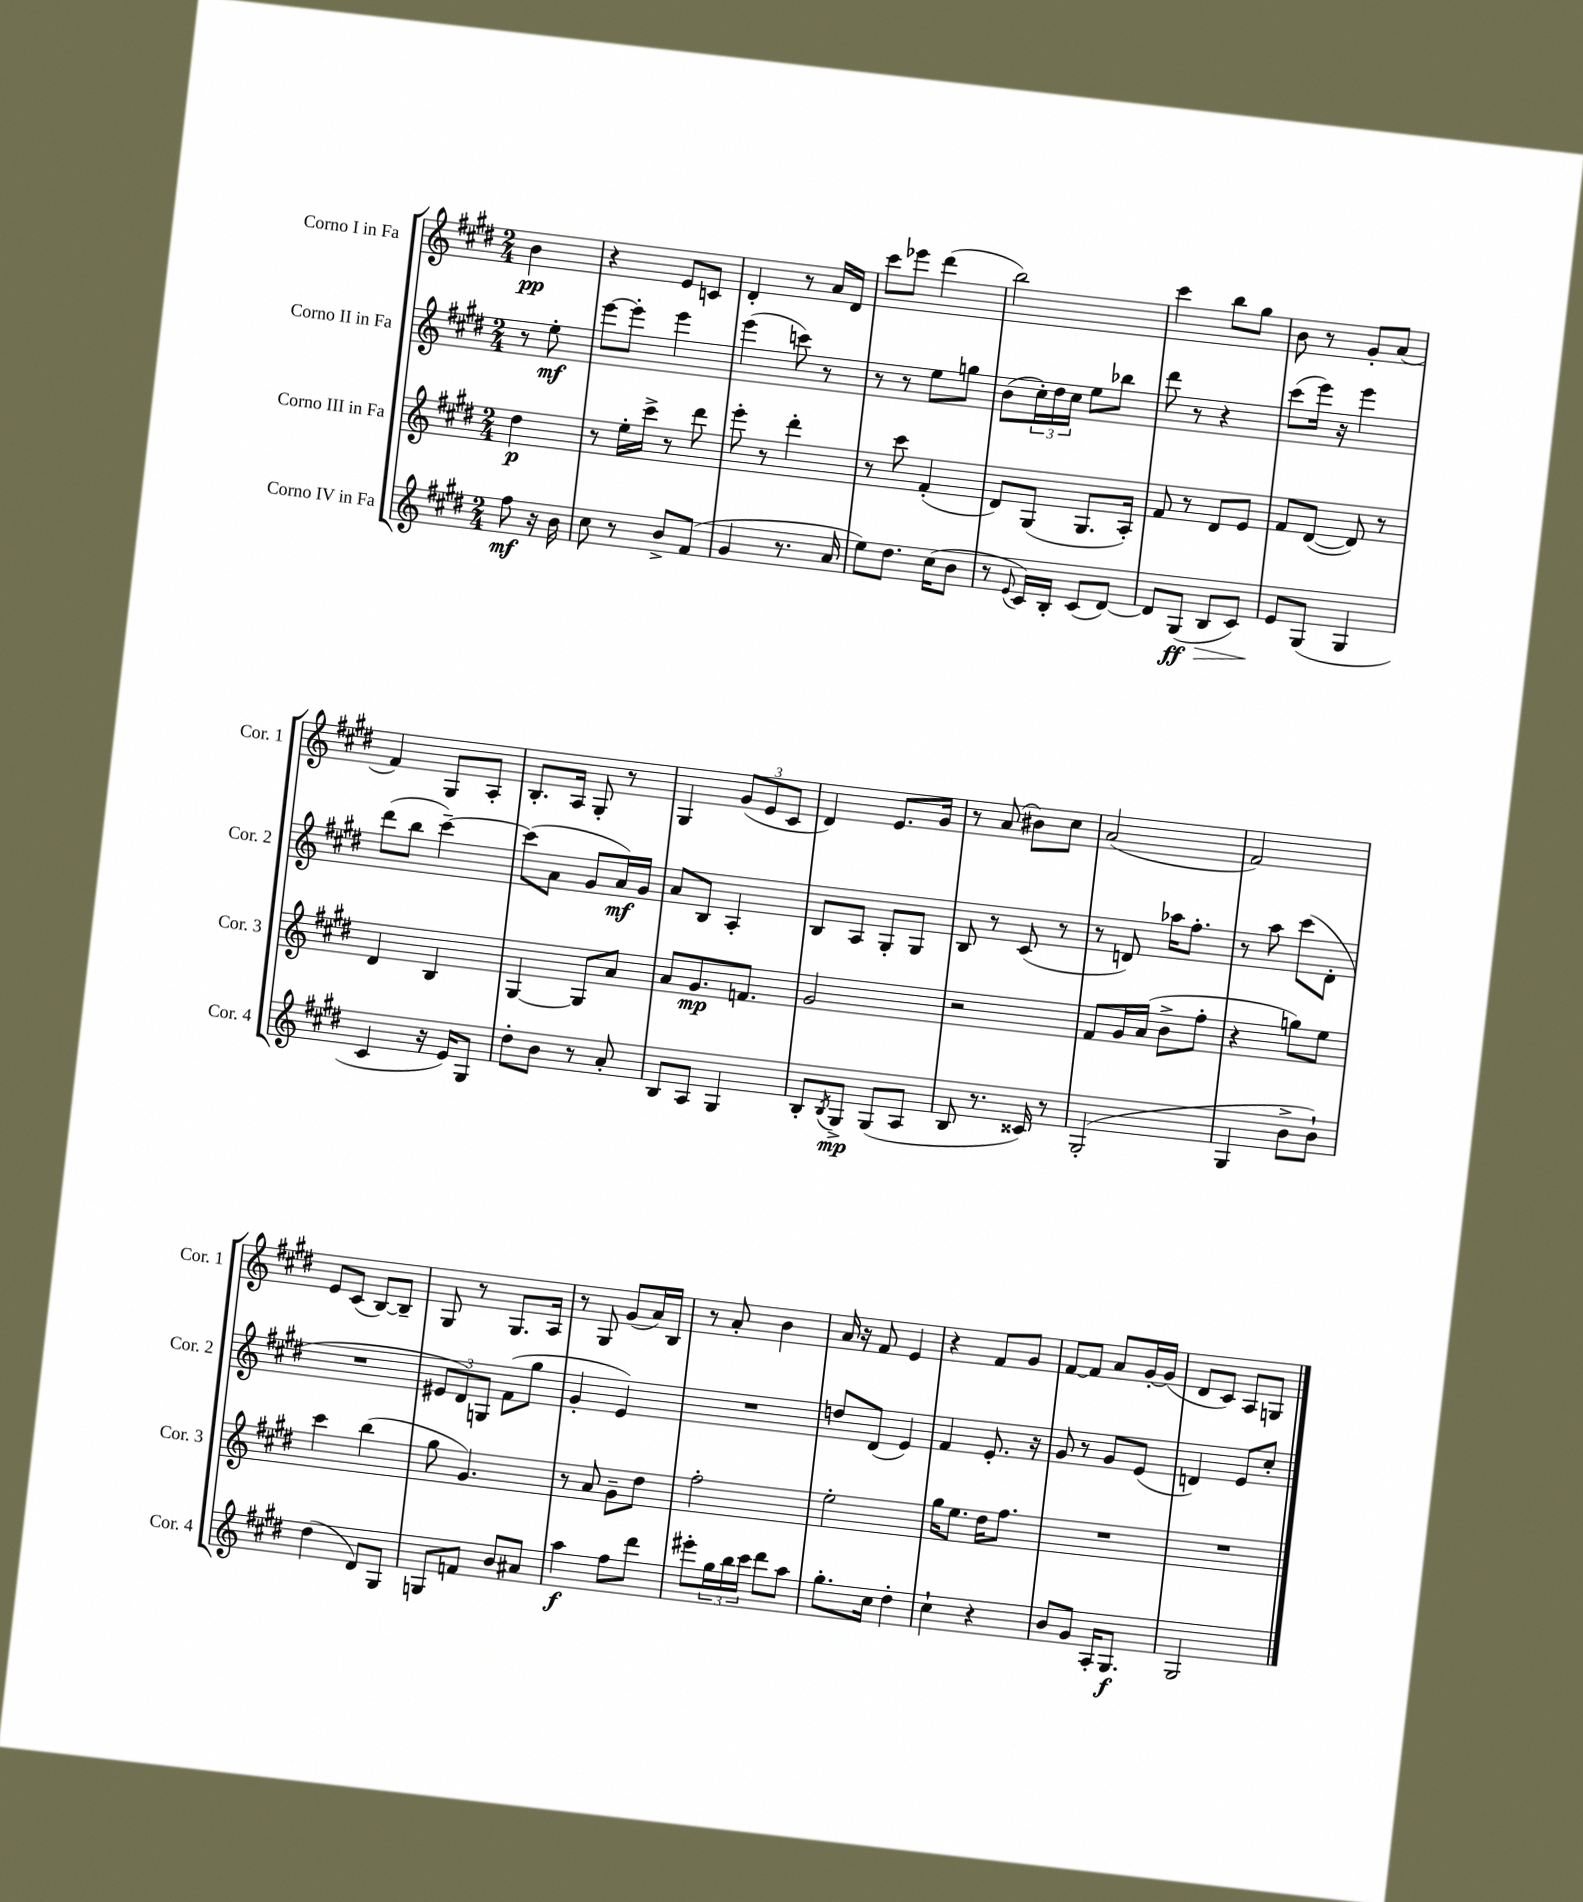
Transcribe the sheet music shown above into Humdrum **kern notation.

**kern	**dynam	**kern	**dynam	**kern	**dynam	**kern	**dynam
*part4	*part4	*part3	*part3	*part2	*part2	*part1	*part1
*staff4	*staff4	*staff3	*staff3	*staff2	*staff2	*staff1	*staff1
*I"Corno IV in Fa	*	*I"Corno III in Fa	*	*I"Corno II in Fa	*	*I"Corno I in Fa	*
*I'Cor. 4	*	*I'Cor. 3	*	*I'Cor. 2	*	*I'Cor. 1	*
*clefG2	*	*clefG2	*	*clefG2	*	*clefG2	*
*k[f#c#g#d#]	*	*k[f#c#g#d#]	*	*k[f#c#g#d#]	*	*k[f#c#g#d#]	*
*M2/4	*	*M2/4	*	*M2/4	*	*M2/4	*
=	=	=	=	=	=	=	=
8ff#\	mf	4dd#\	p	8r	.	4b\	pp
16r	.	.	.	8ee'\	mf	.	.
16b\	.	.	.	.	.	.	.
=1	=1	=1	=1	=1	=1	=1	=1
8cc#\	.	8r	.	[8eee\L	.	4r	.
8r	.	16ee'\LL	.	8eee'\J]	.	.	.
.	.	16ccc#^\JJ	.	.	.	.	.
8b^/L	.	8r	.	4eee\	.	8e/L	.
(8f#/J	.	8ddd#\	.	.	.	8cn/J	.
=2	=2	=2	=2	=2	=2	=2	=2
4g#/	.	8eee'\	.	(4eee\	.	4d#'/	.
.	.	8r	.	.	.	.	.
8.r	.	4ddd#'\	.	8cccn\)	.	8r	.
.	.	.	.	8r	.	16a/LL	.
16a/	.	.	.	.	.	16d#/JJ	.
=3	=3	=3	=3	=3	=3	=3	=3
8ee\L)	.	8r	.	8r	.	8ccc#\L	.
8.dd#\J	.	8ccc#\	.	8r	.	8eee-X\J	.
.	.	(4f#'/	.	8ee\L	.	(4ddd#\	.
(16cc#\KL	.	.	.	.	.	.	.
8b\J	.	.	.	8ggn\J	.	.	.
=4	=4	=4	=4	=4	=4	=4	=4
8r	.	8d#/L)	.	(8b\L	.	2bb\)	.
8qqe/	.	.	.	.	.	.	.
16c#/LL)	.	(8G#/J	.	24cc#'\L)	.	.	.
.	.	.	.	24dd#\	.	.	.
16B'/JJ	.	.	.	.	.	.	.
.	.	.	.	24cc#\JJ	.	.	.
(8c#/L	.	8.G#/L	.	8ee\L	.	.	.
[8d#/J)	.	.	.	8bb-X\J	.	.	.
.	.	16A'/Jk)	.	.	.	.	.
=5	=5	=5	=5	=5	=5	=5	=5
8d#/L]	.	8f#/	.	8ddd#\	.	4ccc#\	.
(8G#/J	ff	8r	.	8r	.	.	.
!	!LO:HP:b	!	!	!	!	!	!
8B/L	>	8d#/L	.	4r	.	8bb\L	.
8c#/J)	.	8e/J	.	.	.	8gg#\J	.
=6	=6	=6	=6	=6	=6	=6	=6
8e/L	.	8f#/L	.	(8ccc#\L	.	8b\	.
(8G#/J	]	([8d#/J	.	16eee\Jk)	.	8r	.
.	.	.	.	16r	.	.	.
4G#/	.	8d#/])	.	4eee\	.	8g#'/L	.
.	.	8r	.	.	.	(8a/J	.
!!LO:LB:g=z
=7	=7	=7	=7	=7	=7	=7	=7
4c#/	.	4d#/	.	(8ddd#\L	.	4f#/)	.
.	.	.	.	8bb\J	.	.	.
16r	.	4B/	.	[4ccc#~\)	.	8G#/L	.
16e/KL)	.	.	.	.	.	.	.
8G#/J	.	.	.	.	.	8A'/J	.
=8	=8	=8	=8	=8	=8	=8	=8
8dd#'\L	.	[4G#/	.	(8ccc#\L]	.	8.B'/L	.
8b\J	.	.	.	8a\J	.	.	.
.	.	.	.	.	.	16A/Jk	.
8r	.	8G#/L]	.	8g#/L	.	8G#'/	.
8a'/	.	8a/J	.	16a/L)	mf	8r	.
.	.	.	.	16g#/JJ	.	.	.
=9	=9	=9	=9	=9	=9	=9	=9
8B/L	.	8a/L	.	8a/L	.	4G#/	.
8A/J	.	8.g#/	mp	8B/J	.	.	.
4G#/	.	.	.	4A'/	.	(12g#/L	.
.	.	8.fn/J	.	.	.	.	.
.	.	.	.	.	.	12e/	.
.	.	.	.	.	.	12c#/J	.
=10	=10	=10	=10	=10	=10	=10	=10
8B'/L	.	2g#/	.	8B/L	.	4d#/)	.
8qB/	.	.	.	.	.	.	.
8G#^/J	mp	.	.	8A/J	.	.	.
(8G#/L	.	.	.	8G#'/L	.	8.e/L	.
8A/J	.	.	.	8G#/J	.	.	.
.	.	.	.	.	.	16g#/Jk	.
=11	=11	=11	=11	=11	=11	=11	=11
8B/	.	2r	.	8B/	.	8r	.
8.r	.	.	.	8r	.	(8a/	.
.	.	.	.	(8c#/	.	8b#X\L)	.
16c##X/)	.	.	.	.	.	.	.
8r	.	.	.	8r	.	8cc#\J	.
=12	=12	=12	=12	=12	=12	=12	=12
(2G#'/	.	8f#/L	.	8r	.	(2a/	.
.	.	16g#/L	.	8dn/)	.	.	.
.	.	(16a/JJ	.	.	.	.	.
.	.	8b^\L	.	16aa-X\KL	.	.	.
.	.	.	.	8.ff#'\J	.	.	.
.	.	8ff#'\J	.	.	.	.	.
=13	=13	=13	=13	=13	=13	=13	=13
4G#/	.	4r	.	8r	.	2f#/)	.
.	.	.	.	8aa\	.	.	.
8b^\L	.	8ggn\L)	.	(8ccc#\L	.	.	.
8b`\J)	.	8ee\J	.	8d#'\J	.	.	.
!!LO:LB:g=z
=14	=14	=14	=14	=14	=14	=14	=14
(4dd#\	.	4ccc#\	.	2r	.	8e/L	.
.	.	.	.	.	.	(8c#/J	.
8d#/L)	.	(4bb\	.	.	.	[8B/L)	.
8G#/J	.	.	.	.	.	8B~/J]	.
=15	=15	=15	=15	=15	=15	=15	=15
8Gn/L	.	8gg#\	.	12e#X/L	.	8G#/	.
.	.	.	.	12d#/)	.	.	.
8fn/J	.	4.g#/)	.	.	.	8r	.
.	.	.	.	12Gn/J	.	.	.
8b/L	.	.	.	(8f#\L	.	8.G#/L	.
8a#X/J	.	.	.	8gg#\J	.	.	.
.	.	.	.	.	.	16A/Jk	.
=16	=16	=16	=16	=16	=16	=16	=16
4aa\	f	8r	.	4g#'/	.	8r	.
.	.	8a/	.	.	.	8G#/	.
8ff#\L	.	8g#~\L	.	4e/)	.	(8g#/L	.
8ddd#\J	.	8dd#\J	.	.	.	16a/L)	.
.	.	.	.	.	.	16B/JJ	.
=17	=17	=17	=17	=17	=17	=17	=17
8eee#X'\L	.	2ff#'\	.	2r	.	8r	.
24gg#\L	.	.	.	.	.	8a'/	.
24bb\	.	.	.	.	.	.	.
24ccc#\JJ	.	.	.	.	.	.	.
8ddd#\L	.	.	.	.	.	4b\	.
8aa\J	.	.	.	.	.	.	.
=18	=18	=18	=18	=18	=18	=18	=18
8.gg#'\L	.	2ee'\	.	8ddn/L	.	16a/	.
.	.	.	.	.	.	16r	.
.	.	.	.	(8d#/J	.	8f#/	.
16cc#\Jk	.	.	.	.	.	.	.
4dd#'\	.	.	.	4e/)	.	4e/	.
=19	=19	=19	=19	=19	=19	=19	=19
4cc#`\	.	16gg#\KL	.	4f#/	.	4r	.
.	.	8.ee\J	.	.	.	.	.
4r	.	16dd#\KL	.	8.e'/	.	8f#/L	.
.	.	8.ff#\J	.	.	.	.	.
.	.	.	.	.	.	8g#/J	.
.	.	.	.	16r	.	.	.
=20	=20	=20	=20	=20	=20	=20	=20
8b/L	.	2r	.	8g#/	.	[8f#/L	.
8g#/J	.	.	.	8r	.	8f#/J]	.
16A'/KL	.	.	.	8g#/L	.	8a/L	.
8.G#/J	f	.	.	.	.	.	.
.	.	.	.	(8e/J	.	[16g#'/L	.
.	.	.	.	.	.	(16g#/JJ]	.
=21	=21	=21	=21	=21	=21	=21	=21
2G#/	.	2r	.	4dn/)	.	8d#/L	.
.	.	.	.	.	.	8c#/J)	.
.	.	.	.	8e/L	.	8A/L	.
.	.	.	.	8cc#'/J	.	8Gn/J	.
==	==	==	==	==	==	==	==
*-	*-	*-	*-	*-	*-	*-	*-
